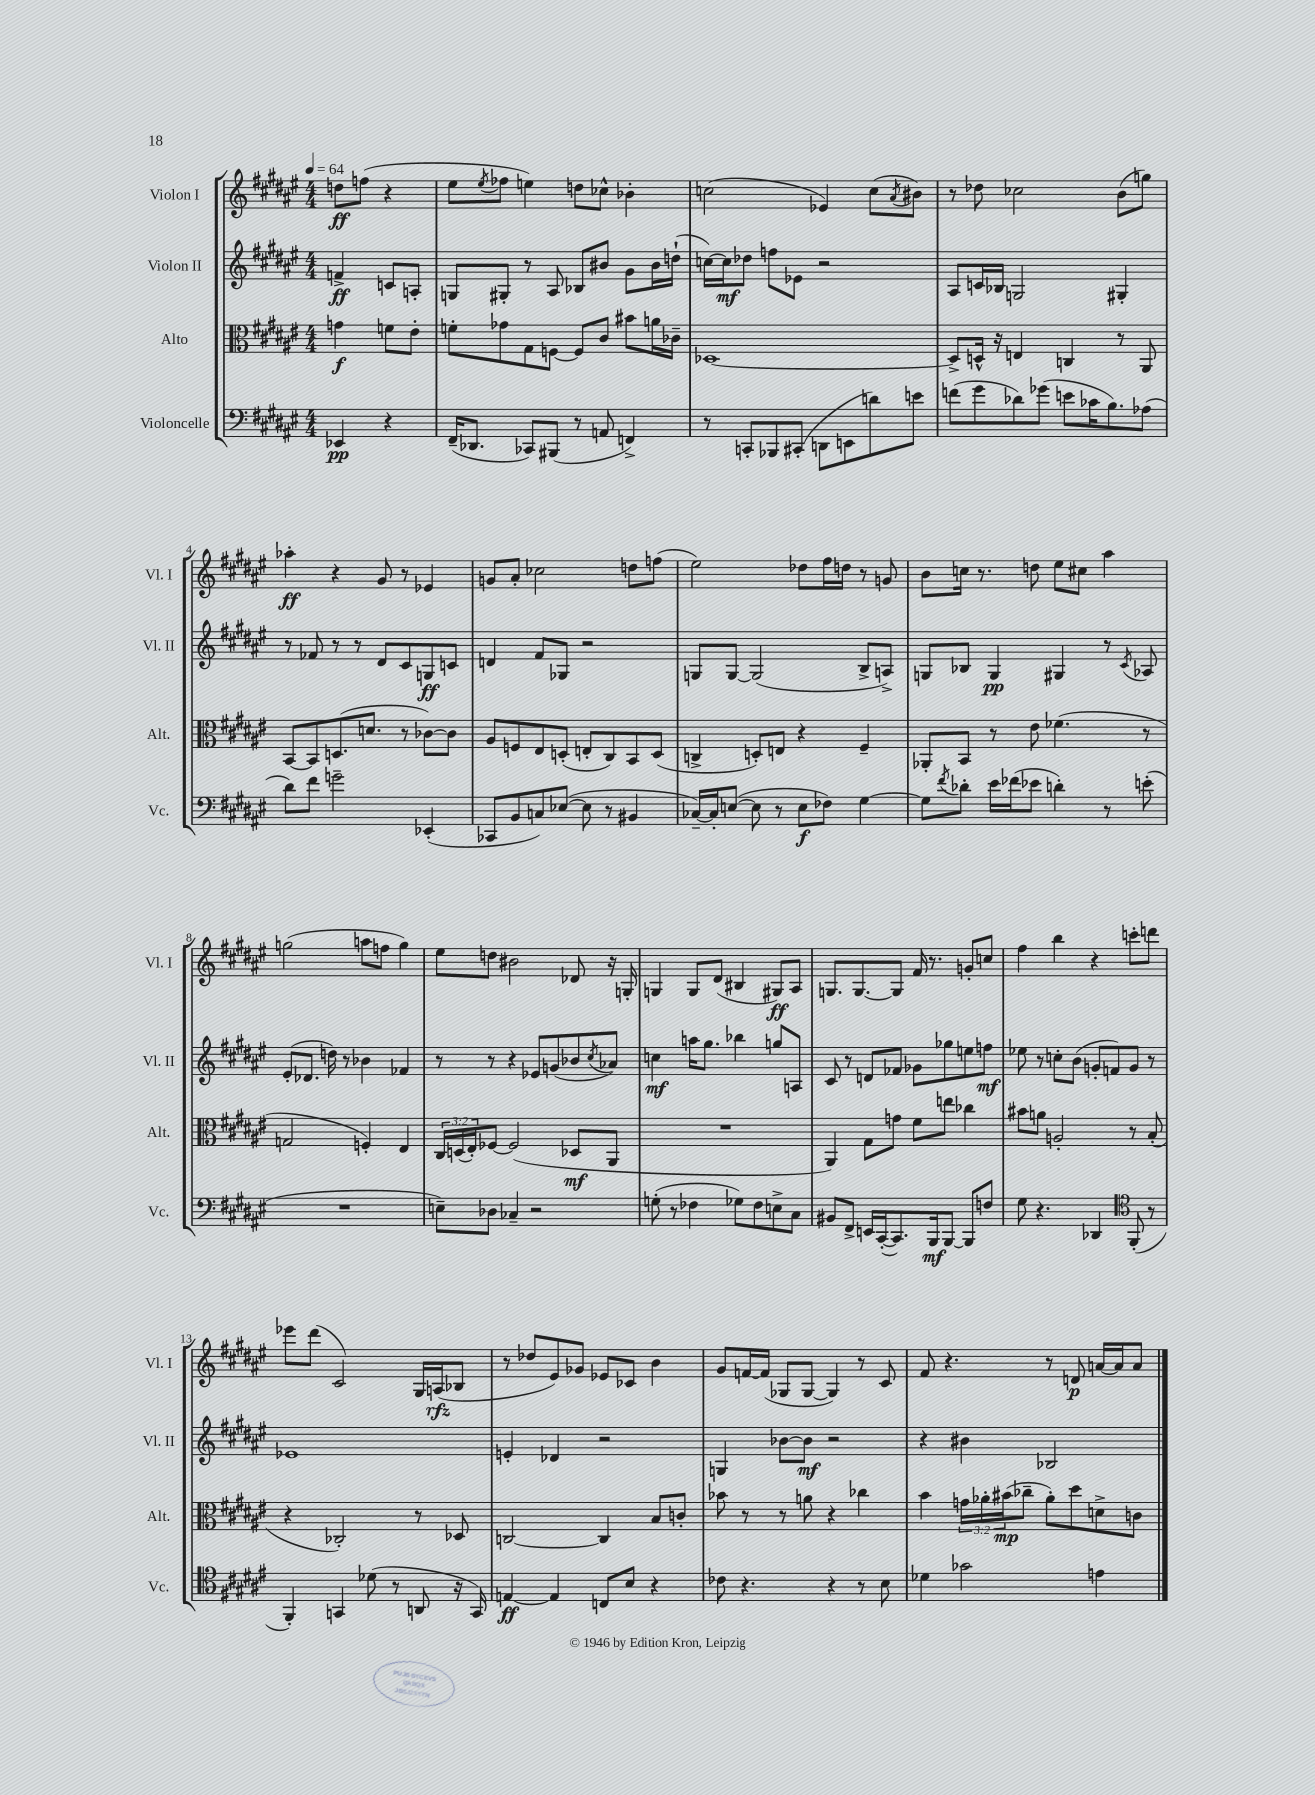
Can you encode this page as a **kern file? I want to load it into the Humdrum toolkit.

**kern	**kern	**kern	**kern
*staff4	*staff3	*staff2	*staff1
*clefF4	*clefC3	*clefG2	*clefG2
*k[f#c#g#d#a#e#]	*k[f#c#g#d#a#e#]	*k[f#c#g#d#a#e#]	*k[f#c#g#d#a#e#]
*M4/4	*M4/4	*M4/4	*M4/4
*MM64	*MM64	*MM64	*MM64
4EE-/	4g\	4f^/	8dd\L
.	.	.	(8ff\J
4r	8f\L	8c/L	4r
.	8e#'\J	8A'/J	.
=	=	=	=
(16FF#~/LK	8f'\L	8G/L	8ee#\L
8.DD-/J	.	.	.
.	.	.	8qee#/
.	8g-\	8G#'/J	8ff-\J
8CC-/L)	8G#\	8r	4ee\)
(8BBB#/J	[8F\J	8A#/	.
8r	8F/]L	8B-/L	8dd\L
8AA/	8c#/J	8b#/J	8cc-^^\J
4FF^/)	8b#\L	8g#\L	4b-'\
.	16a\L	16b#\L	.
.	16c-~\JJ	(16dd`\JJ	.
=	=	=	=
8r	[1D-	[16cc\LL)	(2cc\
.	.	16cc\]J	.
8CC'/L	.	8dd-\J	.
8BBB-/	.	8ff\L	.
(8CC#'/J	.	8e-\J	.
8DD\L	.	2r	4e-/)
8EE\	.	.	.
8d\)	.	.	(8cc\L
.	.	.	8qa#/
8e\J	.	.	8b#\J)
=	=	=	=
(8f\L	8D-^/]L	8A#/L	8r
8g#\	16D^^/Jk	16c/L	8dd-\
.	16r	16B-/JJ	.
8d-\)	4E/	2G/	2cc-\
(8g-\J	.	.	.
8e\L	4C/	.	.
16c-\K	.	.	.
8.B\)	.	.	.
.	8r	4G#'/	(8b\L
(8A-\J	8AA#/	.	8gg\J)
=	=	=	=
8d#\L)	[8BB/L	8r	4aa-'\
8f#\J	8BB/]	8f-/	.
2g~\	(8.D/	8r	4r
.	.	8r	.
.	8.d/J	.	.
.	.	8d#/L	8g#/
.	8r	8c#/	8r
(4EE-'/	[8c-\L)	8G/	4e-/
.	8c-\]J	8c/J	.
=	=	=	=
8CC-/L	8A#/L	4d/	8g/L
8BB/	8F/	.	8a#'/J
8C/)	8E#/	8f#/L	2cc-\
([8E-/J	(8D'/J	8G-/J	.
8E-\]	8E'/L	2r	.
8r	8C#/)	.	.
4BB#/	8BB/	.	8dd\L
.	(8D/J	.	(8ff\J
=	=	=	=
[16C-~/LL)	4C^/	8G/L	2ee#\)
16C-'/]J	.	.	.
([8E/J	.	[8G/J	.
8E\]	8D'/L)	(2G/]	.
8r	8E/J	.	.
8E\L	4r	.	8dd-\L
8F-\J)	.	.	16ff#\L
.	.	.	16dd\JJ
[4G#\	4F#~/	8B^/L	8r
.	.	8A^/J)	8g/
=	=	=	=
8G#\]L	8AA-'/L	8G/L	8b\L
8qf#/	.	.	.
8d-'\J	8BB/J	8B-/J	16cc\Jk
.	.	.	8.r
16e#\LL	8r	4G/	.
(16f-\J	.	.	.
8e-\J	8e#\	.	8dd\
4d'\)	(4.f-\	4G#/	8ee#\L
.	.	.	8cc#\J
8r	.	8r	4aa#\
.	.	8qc#/	.
(8e'\	8r	8A-/	.
=	=	=	=
1r	2G/	(8e#'/L	(2gg\
.	.	8.d-/J	.
.	.	16dd\)	.
.	.	8r	.
.	4F'/)	4b-\	8aa\L
.	.	.	8ff\J
.	4E#/	4f-/	4gg\)
=	=	=	=
8E~\L)	24C#/LL	8r	8ee#\L
.	(24D/	.	.
.	24E#'/J)	.	.
8D-\J	[8F-/J	8r	8dd\J
4C-~/	(2F-/]	4r	2b#\
2r	.	8e-/L	.
.	.	(8g/	.
.	8D-/L	8b-/	8d-/
.	.	8qcc#/	.
.	8AA#/J	8a-/J)	16r
.	.	.	16G'/
=	=	=	=
(8G'\	1r	4cc\	4G/
8r	.	.	.
4F-\	.	16aa\LK	8G/L
.	.	8.gg#\J	.
.	.	.	(8d#/J
8G-\L)	.	4bb-\	4B#/
8F-\	.	.	.
8E^\	.	8gg/L	8G#/L)
8C#\J	.	8A/J	8A#/J
=	=	=	=
8BB#/L	4AA#/)	8c#/	8.G/L
8FF#^/J	.	8r	.
.	.	.	[8.G/
16EE/LL	8G#\L	8d/L	.
([16CC#'/J	.	.	.
8.CC#/])	8g\J	8f-/J	8G/]J
.	8f#\L	8g-\L	16f#/
16BBB/k	.	.	8.r
[8BBB/J	8ee\J	8gg-\	.
8BBB/]L	4cc-\	8ee\	8g'/L
8F/J	.	8ff\J	8cc/J
=	=	=	=
8G#\	8b#\L	8ee-\	4ff#\
4.r	8a\J	8r	.
.	2A'/	8cc'\L	4bb\
.	.	(8b\J	.
4DD-/	.	8g'/L	4r
.	.	8f/)	.
*clefC4	*	*	*
(8FF#'/	8r	8g/J	8ccc'\L
8r	(8B'/	8r	8ddd\J
=	=	=	=
4FF#'/)	4r	1e-	8eee-\L
.	.	.	(8ddd#\J
4GG/	2C-'/)	.	2c#/)
(8d-\	.	.	.
8r	.	.	.
8AA/	8r	.	16G#/LL
.	.	.	(16A/J
16r	8D-/	.	8B-/J
16GG/)	.	.	.
=	=	=	=
[4E/	[2C/	4e'/	8r
.	.	.	8dd-/L
4E/]	.	4d-/	8e#/)
.	.	.	8g-/J
8C/L	4C/]	2r	8e-/L
8B/J	.	.	8c-/J
4r	8B/L	.	4b\
.	8c'/J	.	.
=	=	=	=
8c-\	8b-\	4G/	8g#/L
4.r	8r	.	[16f/L
.	.	.	(16f/]JJ
.	8r	[8b-\L	8G-/L
.	8a\	8b-\]J	[8G-/J
4r	4r	2r	4G-/])
8r	4cc-\	.	8r
8B\	.	.	8c#/
=	=	=	=
4d-\	4b\	4r	8f#/
.	.	.	4.r
2g-\	24g\LL	4b#\	.
.	24a-'\	.	.
.	(24b#\J	.	.
.	8cc-~\J	.	.
.	8a-'\L)	2B-/	8r
.	8dd#\	.	8d/
4e\	8d^\	.	[16a/LL
.	.	.	16a/]J
.	8c\J	.	8a/J
==	==	==	==
*-	*-	*-	*-
